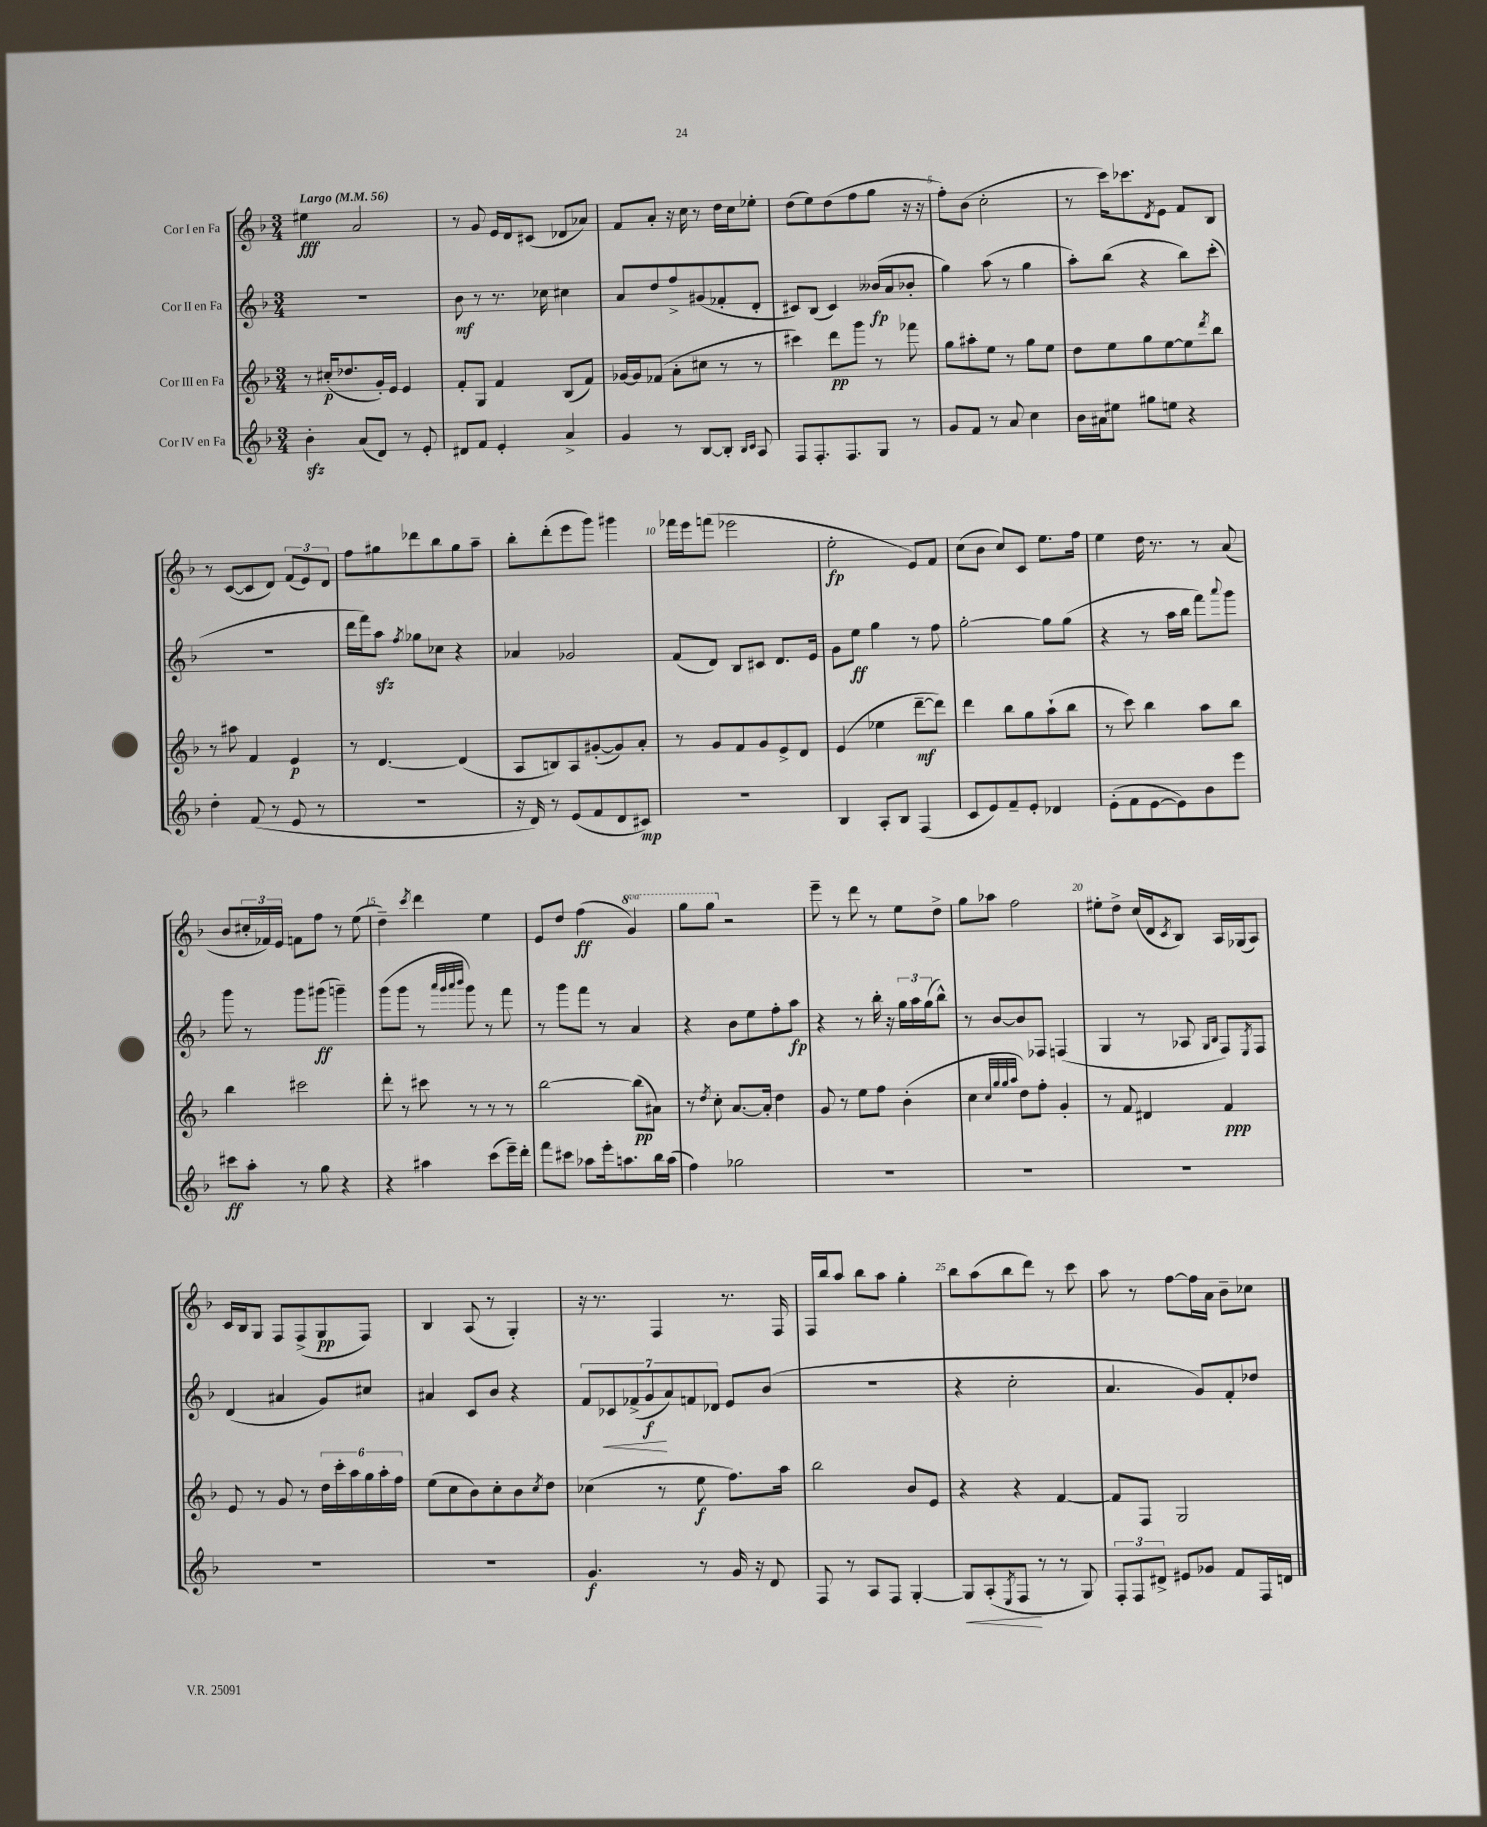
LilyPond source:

<<
\new StaffGroup <<
\new Staff = "s0" \with { instrumentName = "Cor I en Fa" } {
    \clef treble \key f \major \numericTimeSignature \time 3/4 \set Staff.ottavationMarkups = #ottavation-simple-ordinals \tempo "Largo" 4 = 56
    eis''4\fff a'2 |
    r8 g'8 e'16 d'16 cis'8( des'8 aes'8) |
    f'8 a'8-. r16 c''16 r8 d''16 c''16 ees''8-. |
    d''8( e''8) d''8( f''8 g''8 r16 r16 |
    f''8-.) bes'8( c''2-. |
    r8 c'''16) ces'''8. \acciaccatura { d'8 } e'8 f'8 bes8 |
    r8 c'8~( c'8 d'8) \tuplet 3/2 { f'8( e'8) d'8 } |
    f''8 gis''8 des'''8 bes''8 gis''8 a''8-- |
    bes''8-. d'''8-.( e'''8 g'''8) gis'''4 |
    fes'''16 e'''16 f'''8( ees'''2 |
    e''2-.\fp e'8) f'8 |
    c''8( bes'8 c''8) c'8 e''8. f''16 |
    e''4 d''16 r8. r8 a'8( |
    bes'8 \tuplet 3/2 { cis''16-. fes'16) e'16 } f'8 f''8 r8 e''8( |
    d''4--) \acciaccatura { c'''8 } d'''4 e''4 |
    e'8 d''8 f''4\ff( \ottava #1 g''4) |
    g'''8 g'''8 \ottava #0 r2 |
    e'''8-- r8 d'''8 r8 e''8 d''8-> |
    g''8 aes''8 f''2 |
    eis''8-. d''8-> c''16( d'16 \acciaccatura { c'8 } bes8) a16 ges16( a8) |
    c'16 bes16 g8 f8 f8->( g8\pp f8) |
    bes4 a8( r8 g4-.) |
    r16 r8. f4 r8. f16 |
    f16 bes''16 a''8 bes''8 a''8 g''4-. |
    bes''8 a''8( bes''8 d'''8) r8 c'''8 |
    a''8 r8 f''8~ f''16 a'16 bes'8-- ces''8 \bar "|." |
}
\new Staff = "s1" \with { instrumentName = "Cor II en Fa" } {
    \clef treble \key f \major \numericTimeSignature \time 3/4
    R2. |
    bes'8\mf r8 r8. ces''16 cis''4 |
    a'8 d''8 f''8-> gis'8( fes'8-. d'8-. |
    cis'8) bes8( cis'4) beses'16\fp( a'16 bes'8-. |
    g''4) a''8( r8 g''4 |
    a''8-.) bes''8( r4 bes''8) c'''8-.( |
    R2. |
    d'''16 f'''16) a''8\sfz \acciaccatura { f''8 } ges''8 ces''8 r4 |
    aes'4 ges'2 |
    f'8( d'8) bes8 cis'8 d'8. e'16 |
    g'8 e''8\ff g''4 r8 f''8 |
    g''2~-. g''8 g''8( |
    r4 r8 a''16 bes''16 f'''8) \appoggiatura { a'''8 } g'''8 |
    g'''8 r8 g'''8 gis'''8\ff( g'''4--) |
    g'''8( g'''8 r8 \grace { a'''32 g'''32 a'''32 bes'''32 } g'''8) r8 f'''8 |
    r8 g'''8 f'''8 r8 a'4 |
    r4 bes'8 e''8 f''8-. a''8\fp |
    r4 r8 bes''16-. r16 \tuplet 3/2 { g''16 a''16 g''16( } bes''8-^) |
    r8 bes'8~ bes'8 fes8 f4( |
    g4 r8 aes8 \grace { g16 bes16 } f8) \acciaccatura { e8 } f8 |
    d'4( ais'4 g'8) cis''8 |
    ais'4 c'8 bes'8 r4 |
    \tuplet 7/4 { f'8 ces'8\< fes'8->( g'8\f\! a'8) f'8 des'8 } e'8 bes'8( |
    R2. |
    r4 c''2-. |
    a'4. g'8) f'8-. des''8 \bar "|." |
}
\new Staff = "s2" \with { instrumentName = "Cor III en Fa" } {
    \clef treble \key f \major \numericTimeSignature \time 3/4
    r8 cis''16-.\p( des''8. g'16-.) e'16 e'4 |
    f'8-. g8 f'4 bes8( f'8) |
    ges'16~ ges'16 fes'8( a'8-. cis''8 r8 r8 |
    cis'''4) d'''8\pp g'''8 r8 fes'''8 |
    g''8 ais''8-. e''8 r8 g''8 e''8 |
    d''8 e''8 g''8 e''8~ e''8 \acciaccatura { d'''8 } bes''8 |
    r8 ais''8 f'4 e'4\p |
    r8 d'4.~ d'4( |
    a8 b8) a8 gis'8~-.( gis'8) a'8-. |
    r8 g'8 f'8 g'8 e'8-> d'8 |
    e'4( ees''4 d'''8~--\mf d'''8) |
    d'''4 bes''8 g''8 a''8-!( bes''8 |
    r8 c'''8) bes''4 a''8 bes''8 |
    bes''4 cis'''2 |
    d'''8-. r8 cis'''8 r8 r8 r8 |
    bes''2~ bes''8\pp( ais'8) |
    r8 \acciaccatura { d''8 } c''8-. a'8.~ a'16-. d''4 |
    g'8 r8 e''8 f''8 bes'4-.( |
    c''4 \grace { c''32 g''32 g''32 a''32 } d''8) f''8-. g'4-. |
    r8 f'8 dis'4 f'4\ppp |
    e'8 r8 g'8 r8 \tuplet 6/4 { d''16 c'''16-. a''16 g''16 a''16-. f''16 } |
    e''8( c''8 bes'8) c''8-. bes'8 \acciaccatura { c''8 } d''8 |
    ces''4( r8 e''8\f f''8.) a''16 |
    bes''2 bes'8 e'8 |
    r4 r4 f'4~ |
    f'8 f8 g2 \bar "|." |
}
\new Staff = "s3" \with { instrumentName = "Cor IV en Fa" } {
    \clef treble \key f \major \numericTimeSignature \time 3/4
    bes'4-.\sfz a'8( d'8) r8 e'8-. |
    dis'8 f'8 e'4-. a'4-> |
    g'4 r8 bes8~ bes8-. \grace { bes16 c'16 } a8 |
    f8 f8.-. f8. g8 r8 |
    g'8 f'8 r8 a'8 c''4 |
    bes'16 ais'16 eis''8 gis''8 e''8 r4 |
    d''4-. f'8( r8 e'8 r8 |
    R2. |
    r16 d'16) r8 e'8( f'8 d'8 cis'8\mp) |
    R2. |
    bes4 a8-. bes8 f4( |
    c'8 e'8) f'8-- e'8-. des'4 |
    e'8-.( f'8 e'8~ e'8) bes'8 e'''8 |
    cis'''8\ff a''8-. r8 g''8 r4 |
    r4 ais''4 c'''8( e'''16--) d'''16-. |
    f'''8 cis'''8 aes''8 e'''16-. a''8. bes''16 a''16( |
    f''4) ges''2 |
    R2. |
    R2. |
    R2. |
    R2. |
    R2. |
    g'4.\f r8 g'16 r16 d'8 |
    f8 r8 a8 f8 g4~-. |
    g8\< a8-.( \acciaccatura { e8 } f8\! r8 r8 g8) |
    \tuplet 3/2 { f8-. f8 dis'8-> } eis'8 ges'8 f'8 f16 d'16 \bar "|." |
}
>>
>>
\layout { \context { \Score \override BarNumber.break-visibility = ##(#f #t #t) barNumberVisibility = #(every-nth-bar-number-visible 5) } }
